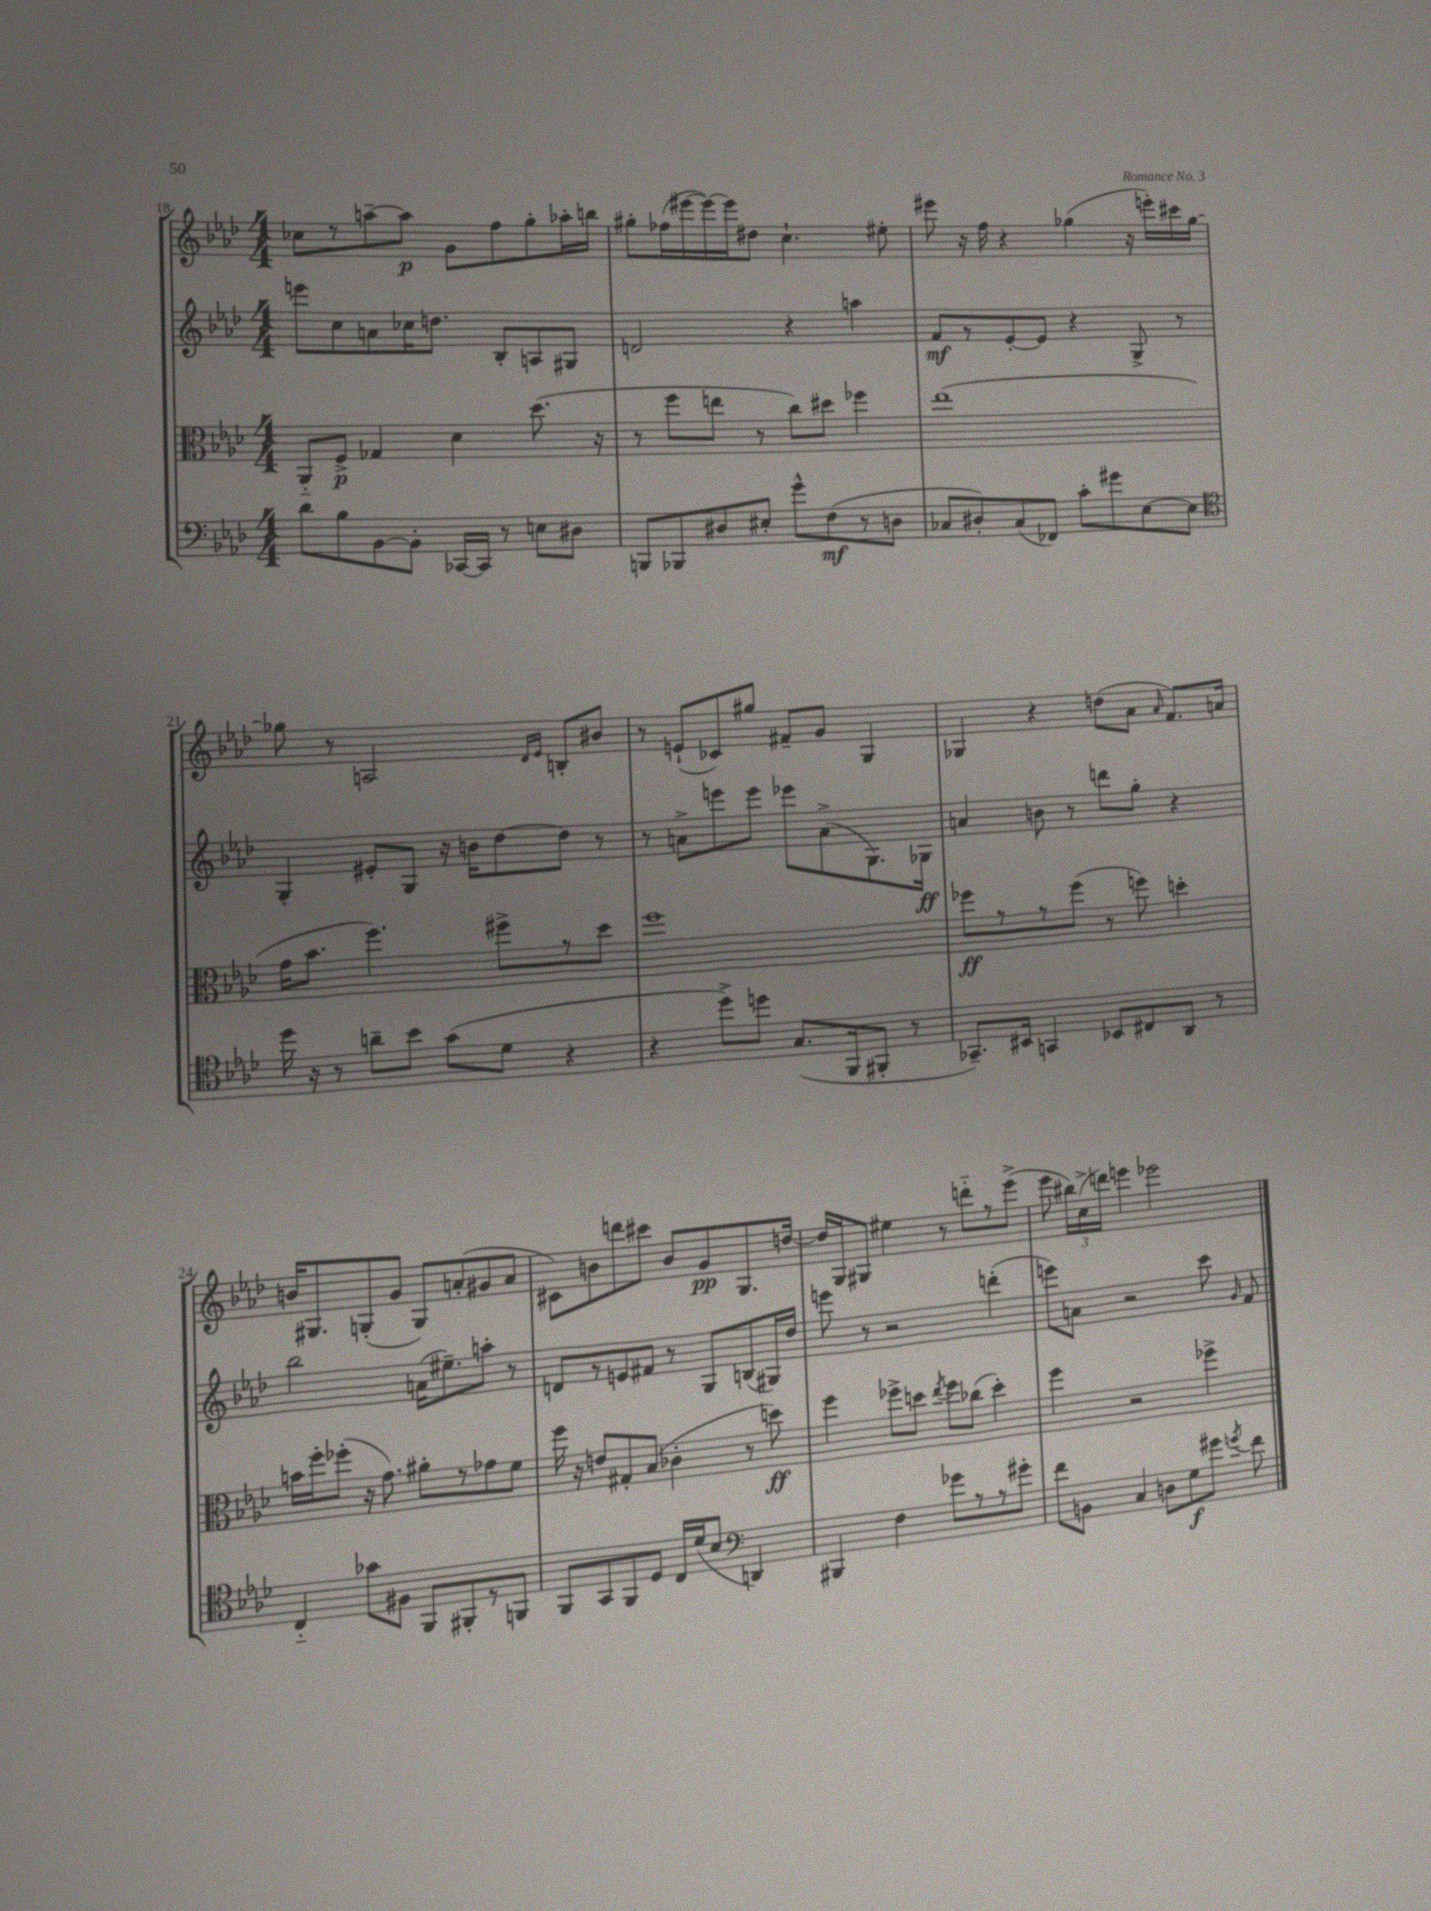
<<
\new StaffGroup <<
\new Staff = "s0" {
    \clef treble \key aes \major \numericTimeSignature \time 4/4
    \autoBeamOff ces''8[ r8 a''8~-- a''8]\p g'8[ f''8 g''8-. aes''16-. b''16] |
    gis''8[-. fes''16( eis'''16~ eis'''16~) eis'''16 dis''8] c''4.-! eis''8-. |
    eis'''8 r16 f''16 r4 ges''4( r16 e'''16[-.) cis'''16 ges''16]~ |
    ges''8 r8 a2 \grace { des'16[ ees'16] } b8[-. bis'8] |
    r8 e'8[-!( ces'8) gis''8] fis'8[-- g'8] g4 |
    ges4 r4 d''8[( aes'8] \grace { aes'16 } f'8.[) a'16] |
    b'16[ gis8. g8-.( g'8] g8[) a'8-.( gis'8 a'8] |
    cis'8[) b'8 d'''8 cis'''8] b'8[ g'8\pp g8. d''16]~ |
    d''16[ g16 gis8] eis''4 r8 d'''8[-_ r8 ees'''8]->( |
    ees'''8 \tuplet 3/2 { bis''16[) c''16->( d'''16]) } e'''4 ees'''2 \bar "|." |
}
\new Staff = "s1" {
    \clef treble \key aes \major \numericTimeSignature \time 4/4
    \autoBeamOff e'''8[ c''8 a'8 ces''16 d''8.] bes8[-. a8 gis8] |
    d'2 r4 a''4 |
    f'8[\mf r8 ees'8~-. ees'8] r4 g8-> r8 |
    g4-. eis'8[-. g8] r16 b'16[ des''8~ des''8] r8 |
    r8 a'8[-> e'''8 e'''8] ees'''8[ a'8->( g8.) ges16]\ff |
    a'4 b'8 r8 d'''8[ g''8]-. r4 |
    bes''2 a'16[( eis''8.--) a''8]-. r8 |
    d'8[ r8 e'8 fis'8] r8 g8[ b8( gis16) des''16] |
    e'''8 r8 r2 d'''4-.( |
    e'''8[) a'8] r2 c'''8 \grace { g'16 } f'8 \bar "|." |
}
\new Staff = "s2" {
    \clef alto \key aes \major \numericTimeSignature \time 4/4
    \autoBeamOff aes,8[-_ f8]->\p ges4 des'4 des''8.( r16 |
    r8 f''8[ e''8] r8 c''8[) dis''8] fes''4 |
    ees''1( |
    g'16[ bes'8.] f''4.) fis''8[-> r8 des''8] |
    f''1 |
    fes''8[\ff r8 r8 fes''8]( r8 f''8) d''4-. |
    b'16[ f''16-. fes''8]-.( r16 g'8.) ais'8[-. r8 ges'8 f'8] |
    f''16 r16 e'8[ gis8-. bes8]( ces'4-. r8 d''8\ff) |
    f''4 fes''8[-> d''8] \acciaccatura { ees''8 } fes''8[ ces''8]( d''4-.) |
    f''4 r2 fes''4-> \bar "|." |
}
\new Staff = "s3" {
    \clef bass \key aes \major \numericTimeSignature \time 4/4
    \autoBeamOff des'8[ bes8 bes,8~ bes,8]-. ces,16[~ ces,16] r8 e8[ dis8] |
    b,,8[ bes,,8 dis8 eis8]-. g'8[-^ f8\mf( r8 d8] |
    ces8[ dis8-.) ces8( fes,8]) c'8[-. gis'8 ees8~ ees8] |
    \clef tenor des''16 r16 r8 a'8[-- bes'8] g'8[( des'8] r4 |
    r4 des''8[->) d''8] g8.[( f,16 fis,8]-. r8 |
    ges,8.[--) bis,16] g,4 bes,8[ cis8 aes,8] r8 |
    c4-_ ges'8[ fis8] f,8[ fis,8-. r8 f,8] |
    f,8[ g,8 f,8 des8] c16[ des'16( bes8] \clef bass d,4) |
    bis,,4 f4 ges'8[ r8 r8 gis'8]-. |
    f'8[ b,8] c4 d8[ g8\f gis'8] \acciaccatura { g'8 } f'8 \bar "|." |
}
>>
>>
\layout { \context { \Score currentBarNumber = #18 } }
